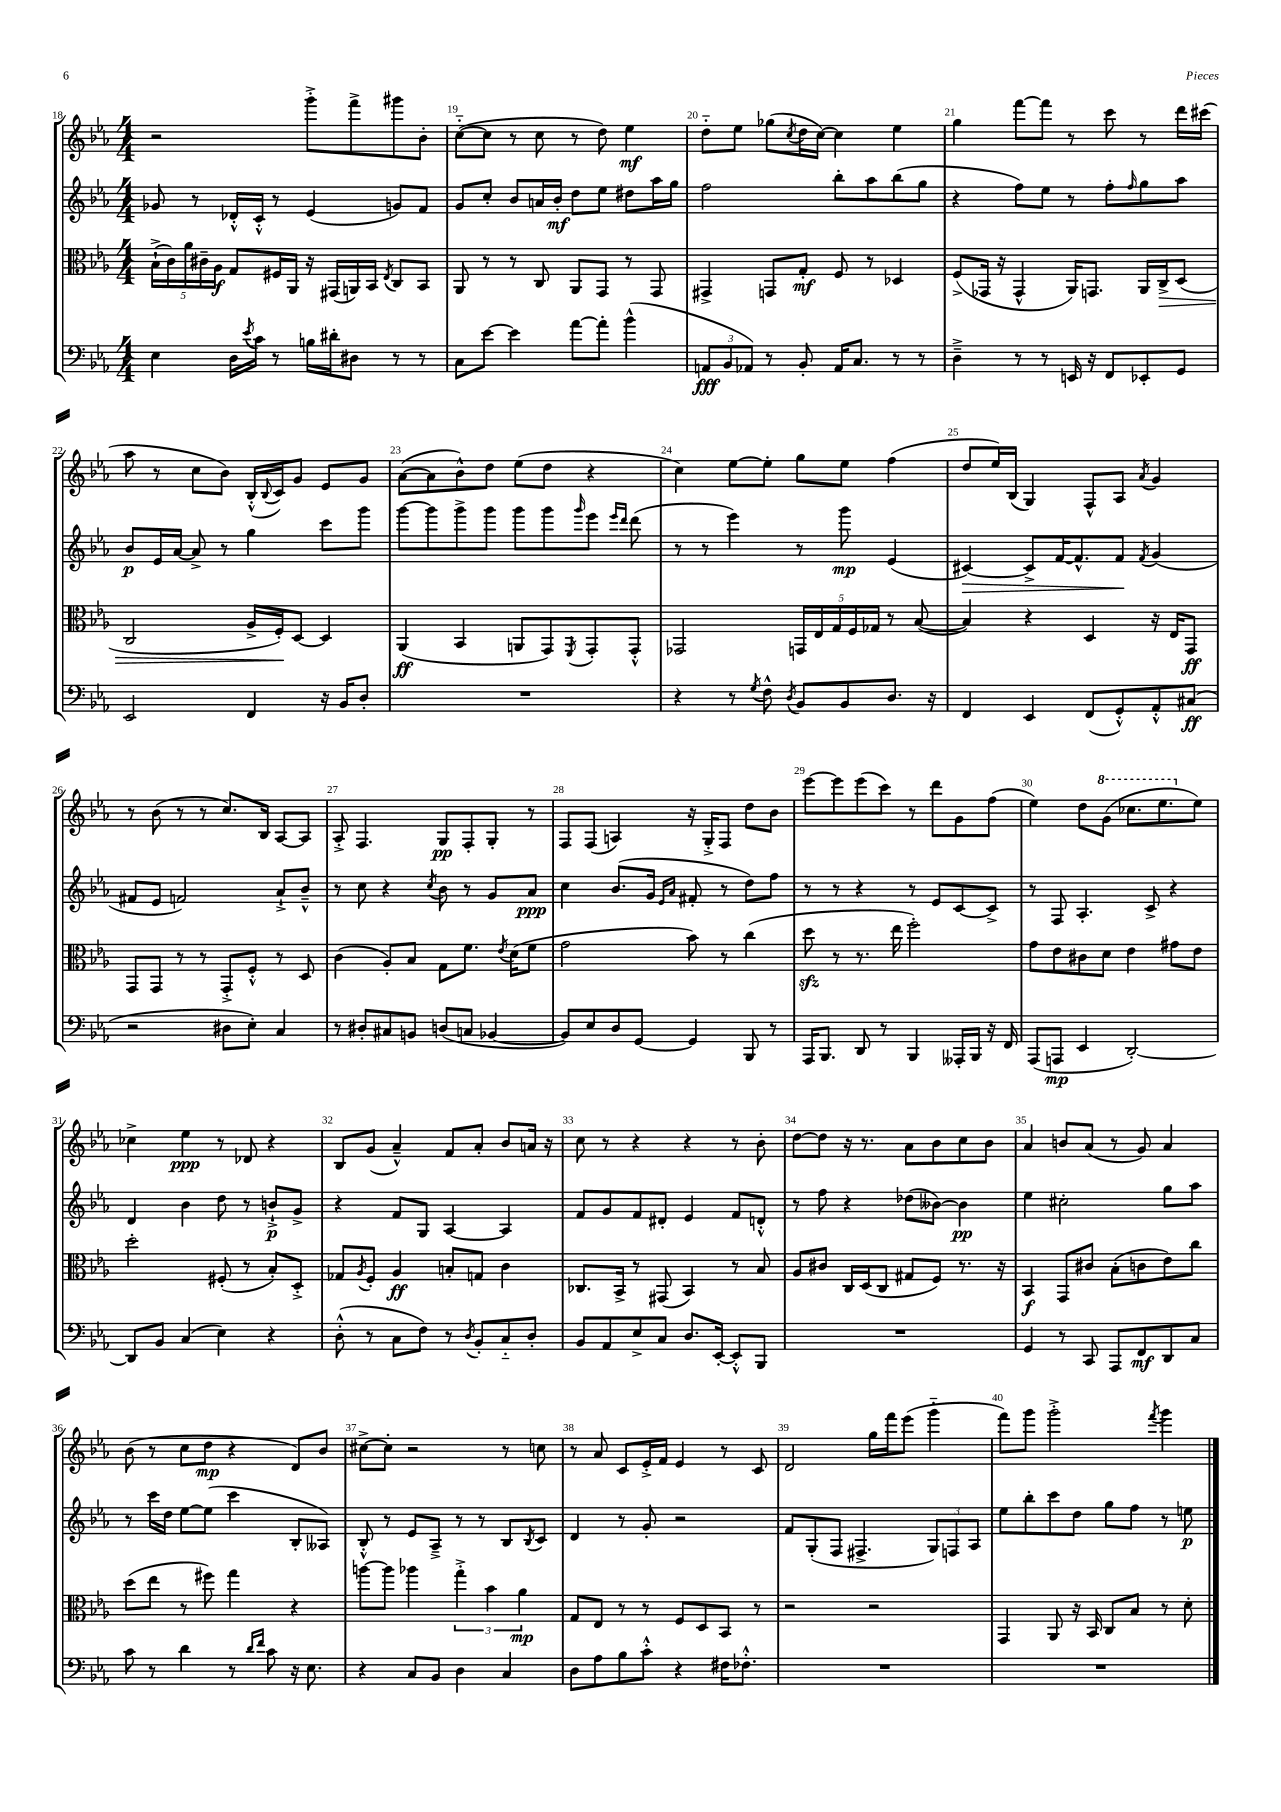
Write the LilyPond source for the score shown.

<<
\new StaffGroup <<
\new Staff = "s0" {
    \clef treble \key ees \major \numericTimeSignature \time 4/4
    r2 g'''8-.-> f'''8-> gis'''8 bes'8-. |
    c''8~-_( c''8 r8 c''8 r8 d''8) ees''4\mf |
    d''8-_ ees''8 ges''8( \acciaccatura { c''8 } d''16 c''16~) c''4 ees''4 |
    g''4 f'''8~ f'''8 r8 c'''8 r8 d'''16 cis'''16( |
    aes''8 r8 c''8 bes'8) bes16-.-^( \appoggiatura { bes8 } c'16) g'8 ees'8 g'8 |
    aes'8~( aes'8 bes'8-^) d''8 ees''8( d''8 r4 |
    c''4) ees''8~ ees''8-. g''8 ees''8 f''4( |
    d''8 ees''16) bes16( g4) f8-^ aes8 \acciaccatura { aes'8 } g'4 |
    r8 bes'8( r8 r8 c''8.) bes16 aes8~ aes8 |
    aes8-.-> f4. g8\pp f8-. g8-. r8 |
    f8 f8( a4) r16 g16-.-> f8 d''8 bes'8 |
    ees'''8~ ees'''8 ees'''8( c'''8) r8 d'''8 g'8 f''8( |
    ees''4) d''8 \ottava #1 g''8( ces'''8. ees'''8. \ottava #0 ees''8) |
    ces''4-> ees''4\ppp r8 des'8 r4 |
    bes8 g'8( aes'4---^) f'8 aes'8-. bes'8 a'16 r16 |
    c''8 r8 r4 r4 r8 bes'8-. |
    d''8~ d''8 r16 r8. aes'8 bes'8 c''8 bes'8 |
    aes'4 b'8 aes'8( r8 g'8) aes'4 |
    bes'8( r8 c''8 d''8\mp r4 d'8) bes'8 |
    cis''8~-> cis''8-. r2 r8 c''8 |
    r8 aes'8 c'8 ees'16-.-> f'16 ees'4 r8 c'8 |
    d'2 g''16 f'''16 ees'''8( g'''4-_ |
    f'''8) g'''8 g'''2-.-> \acciaccatura { f'''8 } g'''4 \bar "|." |
}
\new Staff = "s1" {
    \clef treble \key ees \major \numericTimeSignature \time 4/4
    ges'8 r8 des'16-.-^ c'16-.-^ r8 ees'4( g'8) f'8 |
    g'8 c''8-. bes'8 a'16 bes'16-.\mf d''8 ees''8 dis''8 aes''16 g''16 |
    f''2 bes''8-. aes''8 bes''8( g''8 |
    r4 f''8) ees''8 r8 f''8-. \grace { f''16 } g''8 aes''8 |
    bes'8\p ees'16 aes'16~ aes'8-> r8 g''4 c'''8 g'''8 |
    g'''8~ g'''8 g'''8-> g'''8 g'''8 g'''8 \grace { g'''16 } ees'''8 \grace { ees'''16 d'''16 } d'''8( |
    r8 r8 ees'''4) r8 g'''8\mp ees'4( |
    cis'4~\>) cis'8-> f'16~ f'8.-^ f'8\! \acciaccatura { f'8 } g'4( |
    fis'8 ees'8 f'2) aes'8-!-> bes'8---^ |
    r8 c''8 r4 \acciaccatura { c''8 } bes'8 r8 g'8 aes'8\ppp |
    c''4 bes'8.( g'16 \grace { ees'16 aes'16 } fis'8-. r8 d''8) f''8 |
    r8 r8 r4 r8 ees'8 c'8~ c'8-> |
    r8 f8 aes4.-. c'8-> r4 |
    d'4 bes'4 d''8 r8 b'8-!->\p g'8-> |
    r4 f'8 g8 aes4~ aes4 |
    f'8 g'8 f'8 dis'8-. ees'4 f'8 d'8-.-^ |
    r8 f''8 r4 des''8( beses'8~) beses'4\pp |
    ees''4 cis''2-. g''8 aes''8 |
    r8 c'''16 d''16 ees''8~ ees''8( c'''4 bes8-. aeses8) |
    bes8-.-^ r8 ees'8 aes8---> r8 r8 bes8 \acciaccatura { bes8 } c'8 |
    d'4 r8 g'8-. r2 |
    f'8 g8-.( f8 fis4.-> \tuplet 3/2 { g8) f8 aes8 } |
    ees''8 bes''8-. c'''8 d''8 g''8 f''8 r8 e''8\p \bar "|." |
}
\new Staff = "s2" {
    \clef alto \key ees \major \numericTimeSignature \time 4/4
    \tuplet 5/4 { bes16-!->( c'16) aes'16 cis'16-- aes16\f } g8 fis16 aes,16 r16 gis,16( a,16) bes,16 \acciaccatura { ees8 } c8 bes,8 |
    aes,8 r8 r8 c8 aes,8 g,8 r8 g,8 |
    gis,4-> g,8 g8-.\mf f8 r8 des4 |
    f8->( ges,16 r16 ges,4-^ aes,16) g,8. aes,16 c16->\> d8( |
    c2 aes16-> f16-.\!) d8~ d4 |
    aes,4\ff( bes,4 a,8 g,8) \acciaccatura { f,8 } g,8-. g,8-.-^ |
    ges,2 \tuplet 5/4 { g,16 ees16 g16 f16 ges16 } r8 bes8~( |
    bes4) r4 d4 r16 ees16 g,8\ff |
    g,8 g,8 r8 r8 g,8-.-> f8-.-^ r8 d8 |
    c'4( aes8-.) bes8 g8 f'8. \acciaccatura { ees'8 } d'16( f'8 |
    g'2 bes'8) r8 c''4( |
    d''8\sfz r8 r8. ees''16 f''2-.) |
    g'8 ees'8 cis'8 d'8 ees'4 gis'8 ees'8 |
    d''2-. fis8-.( r8 bes8-.) d8-.-> |
    ges8 \acciaccatura { aes8 } f8-. aes4\ff b8-. g8 c'4 |
    ces8. bes,16-> r8 gis,8( bes,4) r8 bes8 |
    aes8 cis'8 c16 d16( c8 gis8 f8) r8. r16 |
    bes,4\f g,8 cis'8 bes8-.( c'8 ees'8) c''8 |
    d''8( ees''8 r8 fis''8) g''4 r4 |
    a''8~ a''8 aes''4 \tuplet 3/2 { g''4-.-> bes'4 aes'4\mp } |
    g8 ees8 r8 r8 f8 d8 bes,8 r8 |
    r2 r2 |
    g,4 aes,8 r16 bes,16 c8 bes8 r8 d'8-. \bar "|." |
}
\new Staff = "s3" {
    \clef bass \key ees \major \numericTimeSignature \time 4/4
    ees4 d16 \acciaccatura { ees'8 } c'16 r8 b16 dis'16-. dis8 r8 r8 |
    c8 ees'8~ ees'4 aes'8~ aes'8-. bes'4-^( |
    \tuplet 3/2 { a,8\fff bes,8 aes,8) } r8 bes,8-. aes,16 c8. r8 r8 |
    d4---> r8 r8 e,16 r16 f,8 ees,8-. g,8 |
    ees,2 f,4 r16 bes,16 d8-. |
    R1 |
    r4 r8 \acciaccatura { g8 } f8-^ \acciaccatura { d8 } bes,8 bes,8 d8. r16 |
    f,4 ees,4 f,8( g,8-.-^) aes,8-.-^ cis8\ff( |
    r2 dis8 ees8-.) c4 |
    r8 dis8-. cis8 b,8 d8( c8 bes,4~ |
    bes,8) ees8 d8 g,8~ g,4 bes,,8 r8 |
    aes,,16 bes,,8. d,8 r8 bes,,4 aeses,,16-. bes,,16 r16 f,16 |
    aes,,8( a,,8\mp ees,4 d,2~-.) |
    d,8 bes,8 c4( ees4) r4 |
    d8-.-^( r8 c8 f8) r8 \acciaccatura { d8 } bes,8-. c8-_ d8-. |
    bes,8 aes,8 ees8-> c8 d8. ees,16~-. ees,8-.-^ bes,,8 |
    R1 |
    g,4 r8 c,8 aes,,8 f,8\mf d,8 c8 |
    c'8 r8 d'4 r8 \grace { d'16 f'16 } c'8 r16 ees8. |
    r4 c8 bes,8 d4 c4 |
    d8 aes8 bes8 c'8-.-^ r4 fis16 fes8.-.-^ |
    R1 |
    R1 \bar "|." |
}
>>
>>
\layout { \context { \Score currentBarNumber = #18 \override BarNumber.break-visibility = ##(#f #t #t) barNumberVisibility = #all-bar-numbers-visible } }
